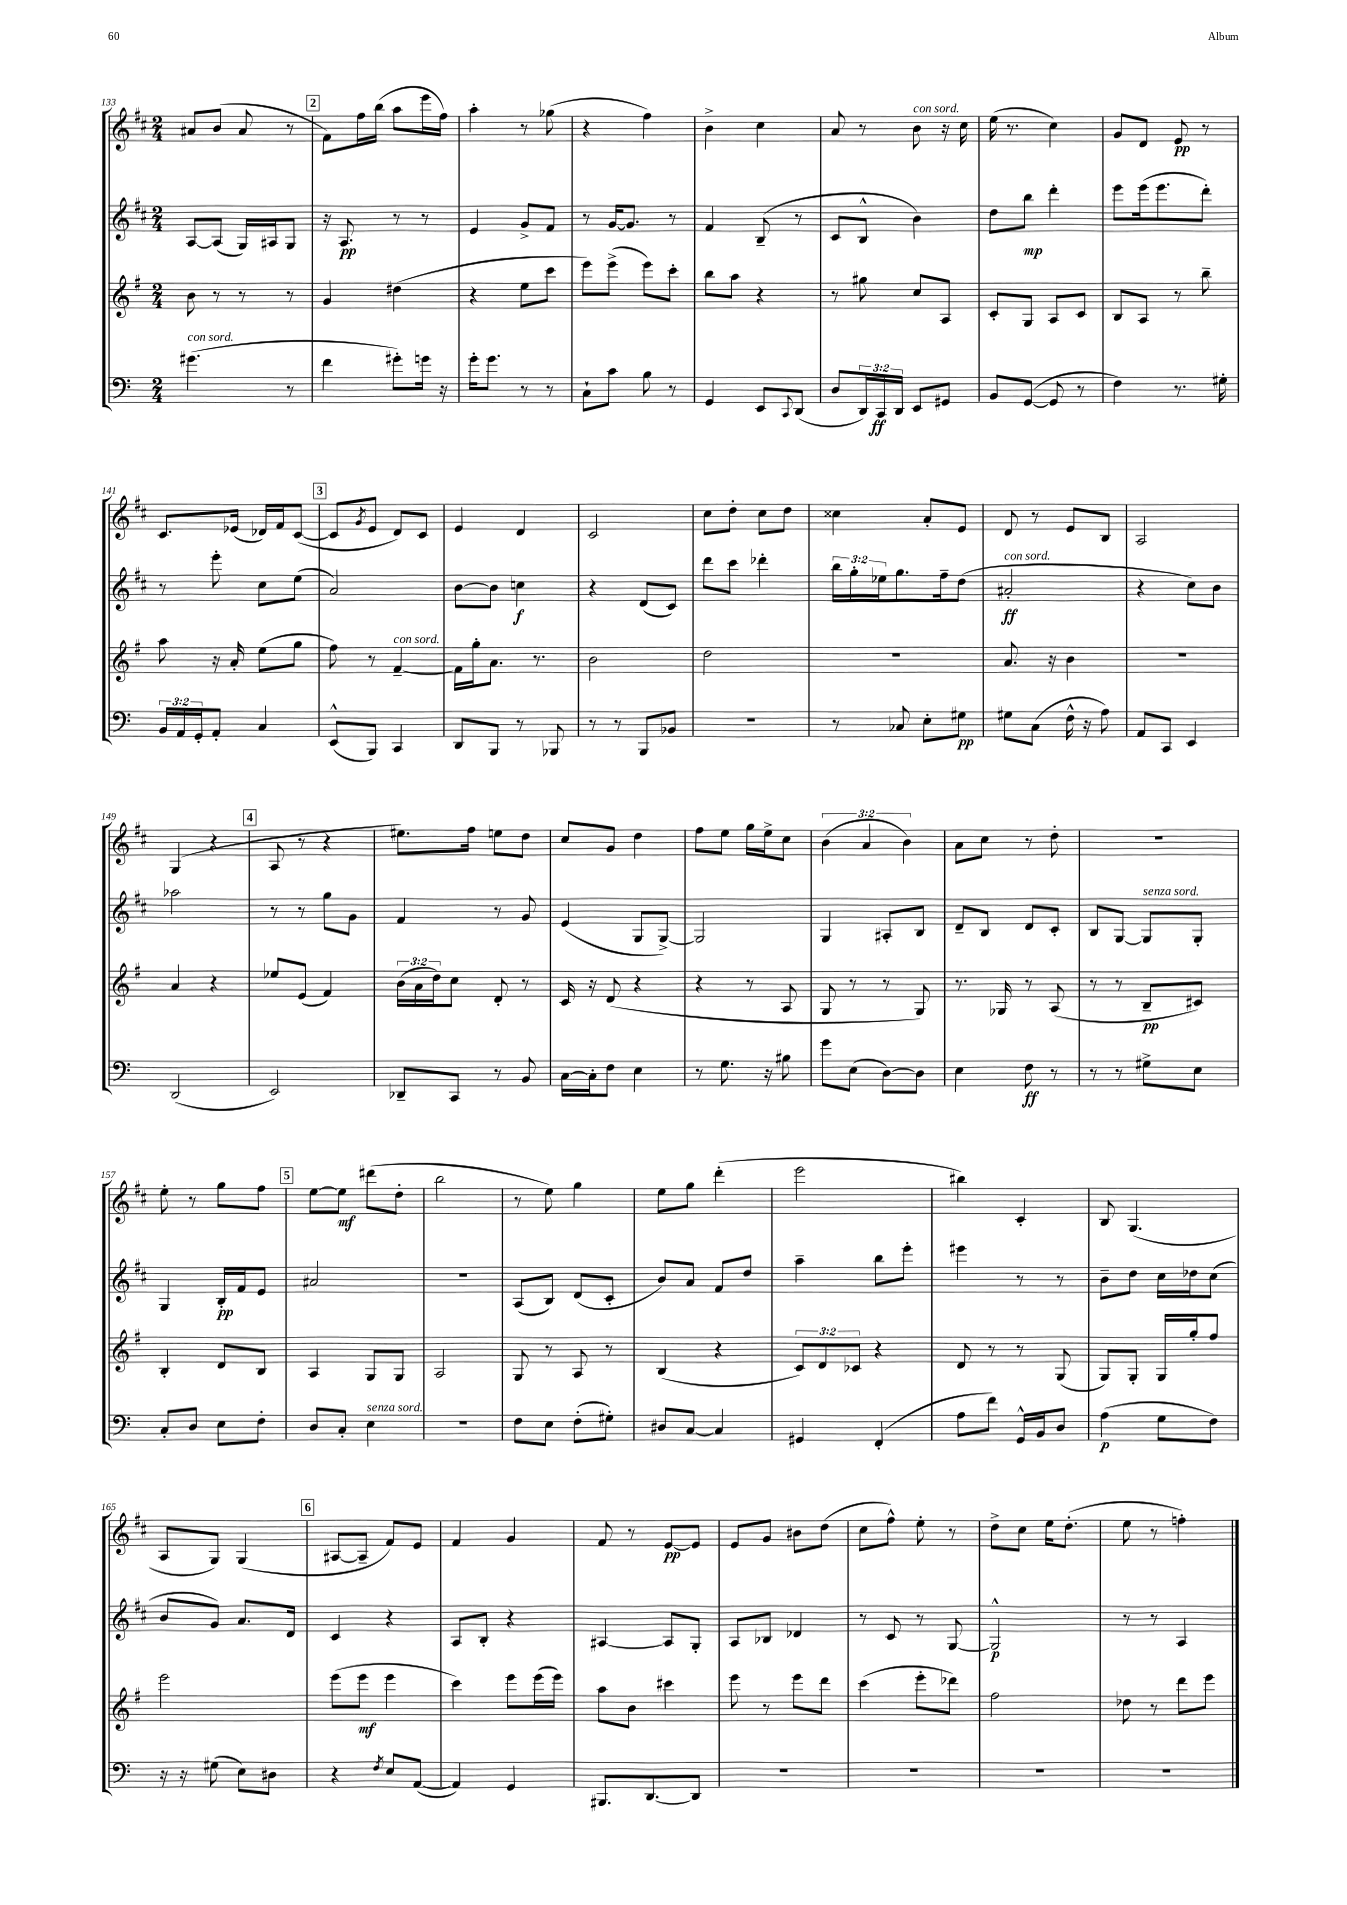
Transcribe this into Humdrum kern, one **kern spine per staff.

**kern	**kern	**kern	**kern
*staff4	*staff3	*staff2	*staff1
*clefF4	*clefG2	*clefG2	*clefG2
*k[]	*k[f#]	*k[f#c#]	*k[f#c#]
*M2/4	*M2/4	*M2/4	*M2/4
(4.g#	8b	[8A	8a#
.	8r	(8A]	(8b
.	8r	16G)	8a#
.	.	16A#	.
8r	8r	8G	8r
=	=	=	=
4f	4g	16r	8f#)
.	.	8.A	.
.	.	.	16ff#
.	.	.	(16bb
8g#')	(4dd#	8r	8aa
16g	.	8r	16eee
16r	.	.	16ff#)
=	=	=	=
16g'	4r	4e	4aa'
8.g	.	.	.
8r	8ee	8g^	8r
8r	8ccc	8f#	(8gg-
=	=	=	=
8C`	8eee)	8r	4r
8c	(8eee^	[16g	.
.	.	8.g]	.
8B	8eee)	.	4ff#)
8r	8ccc'	8r	.
=	=	=	=
4GG	8bb	4f#	4b^
.	8aa	.	.
8EE	4r	(8B~	4cc#
8qqCC	.	.	.
(8DD	.	8r	.
=	=	=	=
8D	8r	8c#	8a
24DD)	8gg#	8B^^	8r
24CC	.	.	.
24DD	.	.	.
8EE	8cc	4b)	8b
8GG#	8A	.	16r
.	.	.	16cc#
=	=	=	=
8BB	8c'	8dd	(16ee
.	.	.	8.r
([8GG	8G	8bb	.
8GG]	8A	4ddd'	4cc#)
8r	8c	.	.
=	=	=	=
4F)	8B	8eee	8g
.	8A	(16eee	8d
.	.	8.eee	.
8.r	8r	.	8e
.	8bb~	8ddd')	8r
16G#'	.	.	.
=	=	=	=
24BB	8aa	8r	8.c#
24AA	.	.	.
24GG'	.	.	.
8AA'	16r	8eee'	.
.	16a'	.	(16e-
4C	(8ee	8cc#	16d-)
.	.	.	16f#
.	8gg	(8ee	([8c#
=	=	=	=
(8EE^^	8ff#)	2a)	8c#]
.	.	.	8qg
8BBB)	8r	.	8e
4CC	[4f#~	.	8d)
.	.	.	8c#
=	=	=	=
8DD	16f#]	[8b	4e
.	16gg'	.	.
8BBB	8.a	8b]	.
8r	.	4cc	4d
.	8.r	.	.
8BBB-	.	.	.
=	=	=	=
8r	2b	4r	2c#
8r	.	.	.
8BBB	.	(8d	.
8BB-	.	8c#)	.
=	=	=	=
2r	2dd	8ddd	8cc#
.	.	8ccc#	8dd'
.	.	4ddd-'	8cc#
.	.	.	8dd
=	=	=	=
8r	2r	24bb	4cc##
.	.	24gg'	.
.	.	24ee-	.
8C-	.	8.gg	.
8E'	.	.	8a'
.	.	16ff#~	.
8G#	.	(8dd	8e
=	=	=	=
8G#	8.a	2a#'	8d
(8C	.	.	8r
.	16r	.	.
16F^^	4b	.	8e
16r	.	.	.
8A)	.	.	8B
=	=	=	=
8AA	2r	4r	2A
8CC	.	.	.
4EE	.	8cc#)	.
.	.	8b	.
=	=	=	=
(2DD	4a	2aa-	(4G
.	4r	.	4r
=	=	=	=
2EE)	8ee-	8r	8A
.	(8e	8r	8r
.	4f#)	8gg	4r
.	.	8g	.
=	=	=	=
8DD-~	(24b	4f#	8.ee#)
.	24a	.	.
.	24dd)	.	.
8CC	8cc	.	.
.	.	.	16ff#
8r	8d'	8r	8ee
8BB	8r	8g	8dd
=	=	=	=
[16C	16c	(4e	8cc#
16C']	16r	.	.
8F	(8d	.	8g
4E	4r	8G	4dd
.	.	[8G^)	.
=	=	=	=
8r	4r	2G]	8ff#
8.G	.	.	8ee
.	8r	.	16gg
16r	.	.	16ee^
8B#	8A	.	8cc#
=	=	=	=
8g	8G	4G	(6b
(8E	8r	.	.
.	.	.	6a
[8D)	8r	8A#'	.
.	.	.	6b)
8D]	8G)	8B	.
=	=	=	=
4E	8.r	8d~	8a
.	.	8B	8cc#
.	16G-	.	.
8F	8r	8d	8r
8r	(8A	8c#'	8dd'
=	=	=	=
8r	8r	8B	2r
8r	8r	[8G	.
8G#^	8B~	8G]	.
8E	8c#)	8G'	.
=	=	=	=
8C'	4B'	4G	8ee'
8D	.	.	8r
8E	8d	16B'	8gg
.	.	16f#	.
8F'	8B	8e	8ff#
=	=	=	=
8D	4A	2a#	[8ee
8C'	.	.	8ee]
4E	8G	.	(8ddd#
.	8G	.	8dd'
=	=	=	=
2r	2A	2r	2bb
=	=	=	=
8F	8G	(8A	8r
8E	8r	8B)	8ee)
(8F'	8A	(8d	4gg
8G#')	8r	8c#'	.
=	=	=	=
8D#	(4B	8b)	8ee
[8C	.	8a	8gg
4C]	4r	8f#	(4ddd'
.	.	8dd	.
=	=	=	=
4GG#	12c)	4aa~	2eee
.	12d	.	.
.	12c-	.	.
(4FF'	4r	8bb	.
.	.	8eee'	.
=	=	=	=
8A	8d	4eee#	4bb#)
8f)	8r	.	.
16GG^^	8r	8r	4c#'
16BB	.	.	.
8D	(8G	8r	.
=	=	=	=
(4A	8G)	8b~	8B
.	8G'	8dd	(4.G
8G	16G	16cc#	.
.	16gg'	16dd-	.
8F)	8ff#	(8cc#	.
=	=	=	=
16r	2eee	8b	8A
16r	.	.	.
(8G#	.	8g)	8G)
8E)	.	8.a	(4G
8D#	.	.	.
.	.	16d	.
=	=	=	=
4r	(8eee	4c#	[8A#
.	8eee	.	8A#~]
8qF	.	.	.
8E	4eee	4r	8f#)
([8AA	.	.	8e
=	=	=	=
4AA])	4ccc)	8A	4f#
.	.	8B'	.
4GG	8eee	4r	4g
.	(16eee	.	.
.	16eee)	.	.
=	=	=	=
8.BBB#	8aa	[4A#	8f#
.	8b	.	8r
[8.DD	.	.	.
.	4ccc#	8A#]	[8e
8DD]	.	8G'	8e]
=	=	=	=
2r	8eee	8A	8e
.	8r	8B-	8g
.	8eee	4d-	8b#
.	8ddd	.	(8dd
=	=	=	=
2r	(4ccc	8r	8cc#
.	.	8c#	8ff#^^)
.	8eee'	8r	8ee'
.	8ddd-)	[8G	8r
=	=	=	=
2r	2ff#	2G^^]	8dd^
.	.	.	8cc#
.	.	.	16ee
.	.	.	(8.dd'
=	=	=	=
2r	8dd-	8r	8ee
.	8r	8r	8r
.	8ddd	4A	4ff')
.	8eee	.	.
==	==	==	==
*-	*-	*-	*-
